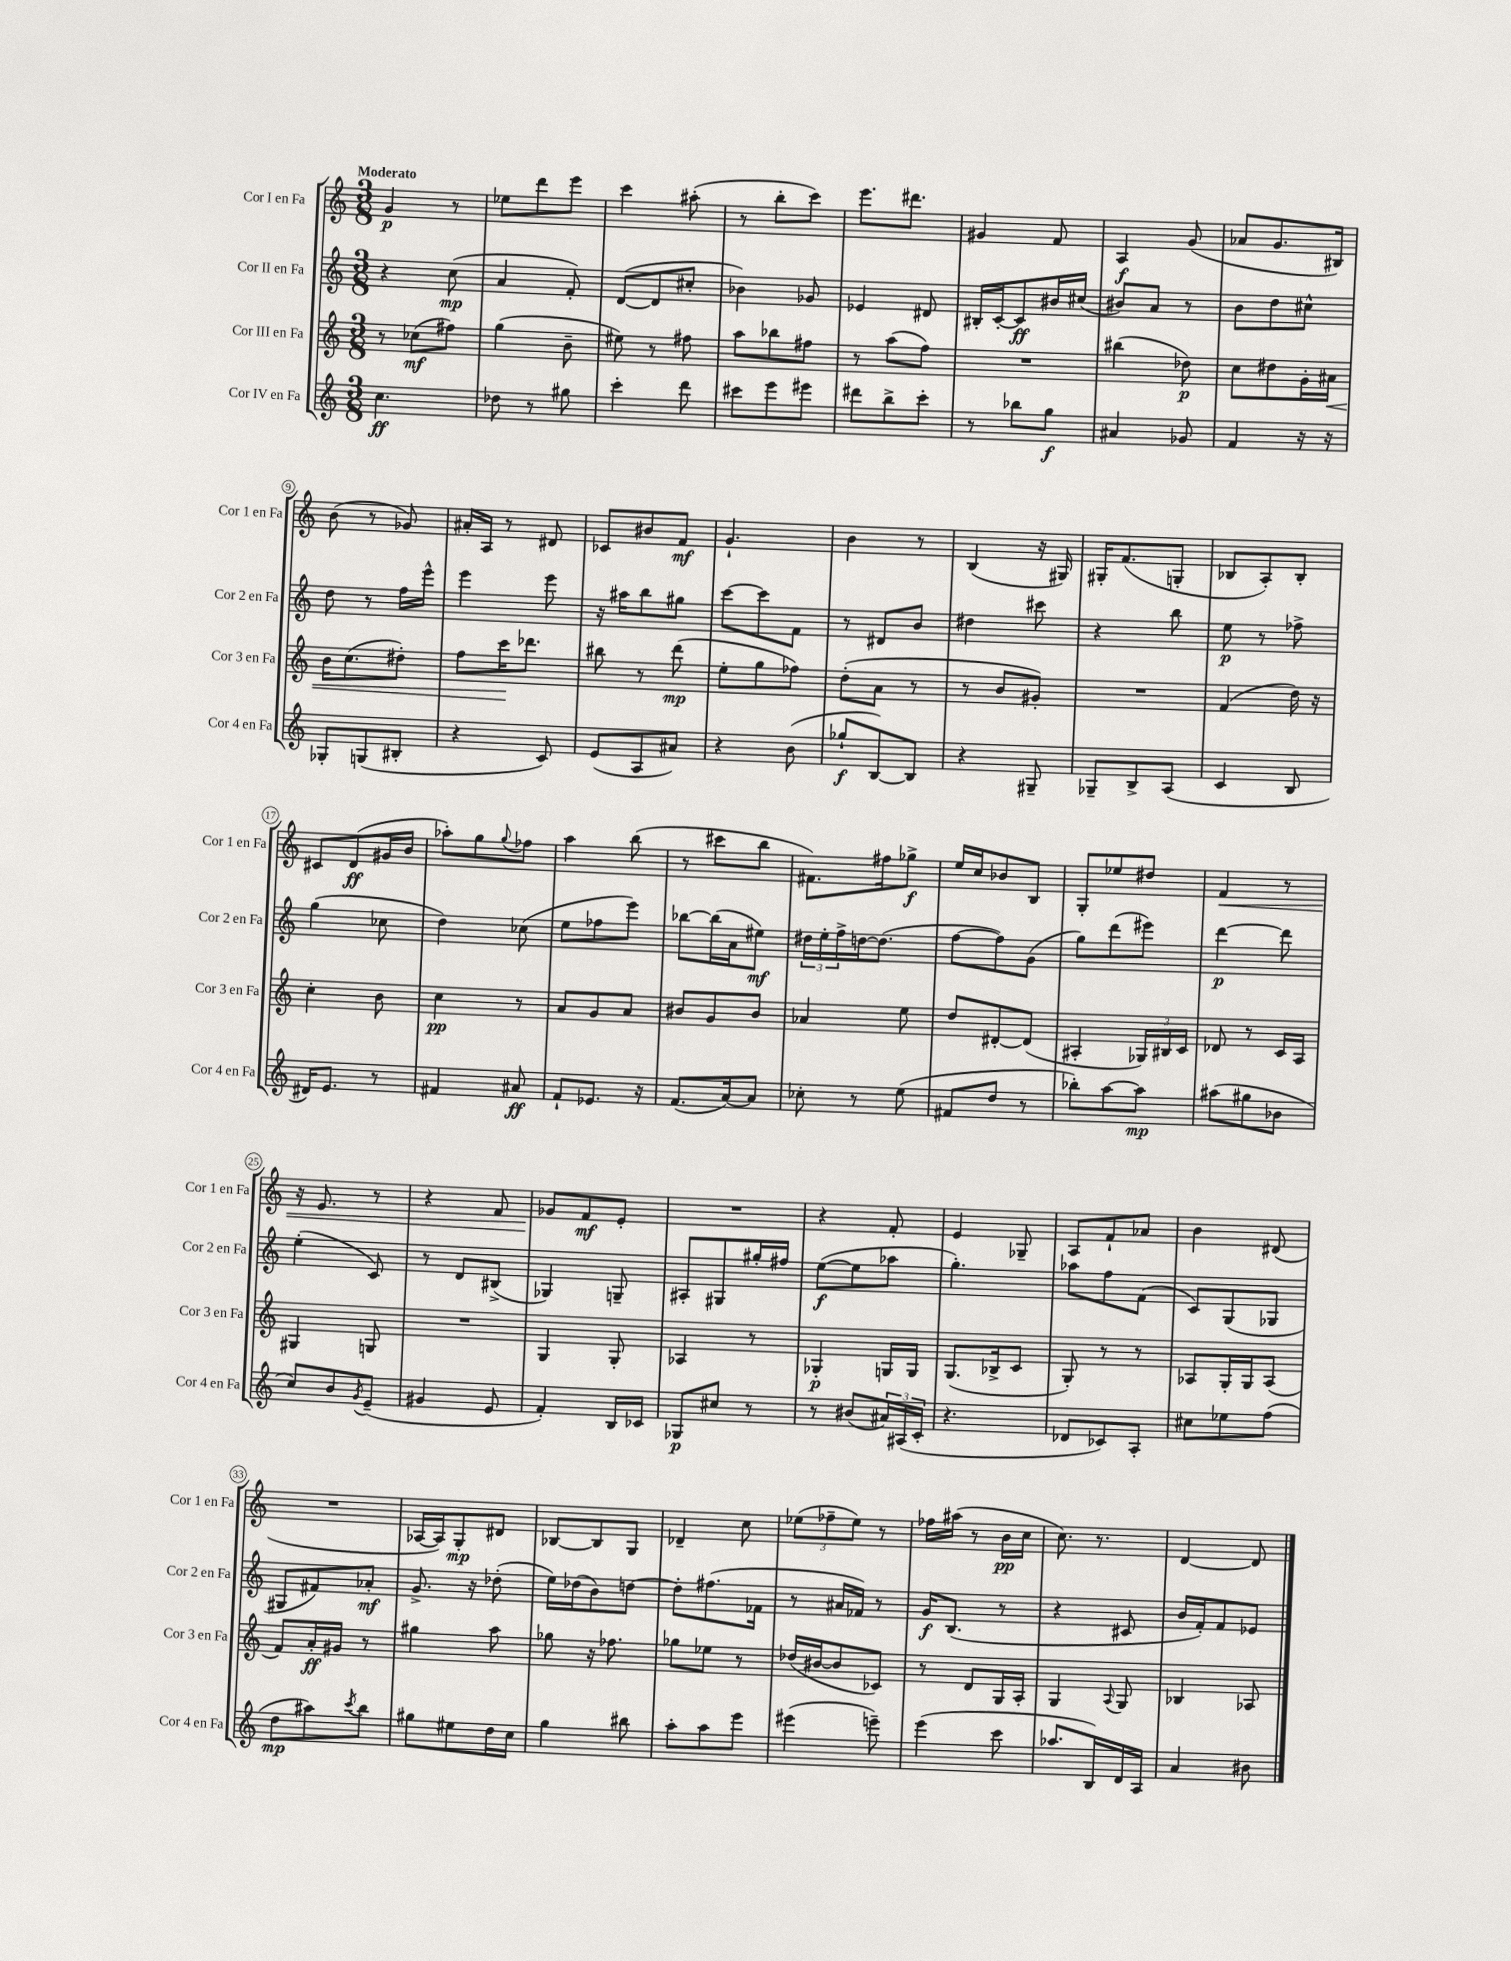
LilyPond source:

<<
\new StaffGroup <<
\new Staff = "s0" \with { instrumentName = "Cor I en Fa" shortInstrumentName = "Cor 1 en Fa" } {
    \clef treble \key c \major \numericTimeSignature \time 3/8 \tempo "Moderato"
    g'4\p r8 |
    ees''8 d'''8 e'''8 |
    c'''4 ais''8-.( |
    r8 b''8-. c'''8) |
    e'''8. dis'''8. |
    gis'4 f'8 |
    a4\f g'8( |
    aes'8 g'8. bis16) |
    b'8( r8 ges'8) |
    ais'16-. a16 r8 dis'8 |
    ces'8 bis'8 f'8\mf |
    g'4.-! |
    b'4 r8 |
    b4( r16 gis16) |
    gis16-. f'8.( g8-. |
    bes8 a8-.) bes8-. |
    cis'8 d'8\ff( gis'16 b'16 |
    aes''8-.) g''8 \appoggiatura { g''8 } fes''8 |
    a''4 b''8( |
    r8 cis'''8 b''8 |
    fis'8.) fis''16 ges''8->\f |
    e''16 c''16 bes'8 b8 |
    g8-. ees''8 dis''8 |
    f'4\< r8 |
    r16 e'8. r8 |
    r4 f'8 |
    ges'8\! f'8\mf e'8-. |
    R4. |
    r4 f'8-. |
    e'4 ges8-- |
    a8 f'8-! aes'8 |
    b'4 dis'8( |
    R4. |
    aes16~ aes16) g8-.\mp dis'8 |
    bes8~ bes8 g8 |
    des'4-- c''8 |
    \tuplet 3/2 { ees''8( fes''8-- ees''8) } r8 |
    fes''16 ais''16( r8 b'16\pp c''16 |
    c''8.) r8. |
    d'4~ d'8 \bar "|." |
}
\new Staff = "s1" \with { instrumentName = "Cor II en Fa" shortInstrumentName = "Cor 2 en Fa" } {
    \clef treble \key c \major \numericTimeSignature \time 3/8
    r4 c''8\mp( |
    a'4 f'8-.) |
    d'8~( d'8 cis''8-. |
    bes'4) ges'8 |
    ees'4 dis'8 |
    bis16-. c'16~-. c'8\ff bis'16 cis''16( |
    bis'8) a'8 r8 |
    b'8 d''8 cis''8-^ |
    d''8 r8 f''16 e'''16-^ |
    e'''4 e'''8 |
    r16 ais''16 b''8 gis''8 |
    c'''8~ c'''8 f'8 |
    r8 dis'8 b'8 |
    dis''4 cis'''8 |
    r4 b''8 |
    e''8\p r8 fes''8-> |
    g''4( ces''8 |
    d''4) ces''8( |
    e''8 fes''8 e'''8) |
    bes''8~ bes''16( a'16 eis''8\mf) |
    \tuplet 3/2 { dis''16 e''16-. f''16-> } d''16~ d''8.( |
    f''8~ f''8) g'8( |
    g''8) d'''8( eis'''8) |
    d'''4~\p d'''8 |
    e''4-.( c'8) |
    r8 d'8 bis8->( |
    ges4) g8-- |
    ais8-. gis8 gis''16-. fis''16 |
    e''8~\f( e''8 aes''8 |
    g''4.-.) |
    aes''8 f''8 f'8( |
    c'8) g8( ges8 |
    gis8 fis'8) aes'8-.\mf |
    g'8.-> r16 des''8-.( |
    e''16) des''16( b'8) d''8~ |
    d''8-. fis''8.( fes'16 |
    r8 ais'16 fes'16) r8 |
    g'16\f b8.( r8 |
    r4 cis'8 |
    b'16 f'16-.) f'8 ees'8 \bar "|." |
}
\new Staff = "s2" \with { instrumentName = "Cor III en Fa" shortInstrumentName = "Cor 3 en Fa" } {
    \clef treble \key c \major \numericTimeSignature \time 3/8
    r8 ces''8\mf( fis''8) |
    g''4( b'8-- |
    eis''8) r8 fis''8 |
    a''8 bes''8 fis''8 |
    r8 a''8( f''8) |
    R4. |
    bis''4( des''8\p) |
    c''8 dis''8 g'16-. ais'16\< |
    b'16 c''8.( dis''8-.) |
    f''8 c'''16\! des'''8. |
    bis''8 r8 d'''8\mp( |
    e''8-. g''8 fes''8) |
    d''8-.( a'8 r8 |
    r8 b'8 gis'8-.) |
    R4. |
    f'4( d''16) r16 |
    c''4-. b'8 |
    c''4\pp r8 |
    a'8 g'8 a'8 |
    bis'8 g'8 bis'8 |
    aes'4 e''8 |
    d''8 dis'8~-. dis'8( |
    ais4-. \tuplet 3/2 { ges16) bis16 c'16 } |
    des'8 r8 c'16 a16 |
    gis4 g8 |
    R4. |
    g4 g8-. |
    aes4 r8 |
    ges4-.\p g16 g16 |
    g8.( bes16-> c'8 |
    g8-.) r8 r8 |
    aes8 g16-. g16 aes8( |
    f'8) a'16-.\ff gis'16 r8 |
    gis''4 a''8 |
    ges''8 r16 fes''8. |
    ges''8 ees''8 r8 |
    des''16( bis'16~ bis'8 ces'8) |
    r8 d'8 g16 a16-. |
    g4 \appoggiatura { a8 } g8 |
    bes4 aes8 \bar "|." |
}
\new Staff = "s3" \with { instrumentName = "Cor IV en Fa" shortInstrumentName = "Cor 4 en Fa" } {
    \clef treble \key c \major \numericTimeSignature \time 3/8
    c''4.\ff |
    des''8 r8 gis''8 |
    c'''4-. d'''8 |
    cis'''8 e'''8 eis'''8 |
    dis'''8 b''8-> c'''8-. |
    r8 bes''8 g''8\f |
    ais'4 ges'8 |
    f'4 r16 r16 |
    ges8-. g8( bis8-. |
    r4 c'8) |
    e'8( a8 ais'8) |
    r4 b'8( |
    ges''8-!\f b8~) b8 |
    r4 gis8-- |
    ges8-- b8-> a8( |
    c'4 b8 |
    dis'16) e'8. r8 |
    fis'4 ais'8\ff |
    f'8-! ees'8. r16 |
    f'8.( a'16~) a'8 |
    ces''8-. r8 e''8( |
    fis'8 d''8 r8 |
    bes''8-.) a''8~ a''8\mp |
    ais''8( gis''8 bes'8 |
    c''8) b'8 \acciaccatura { g'8 } e'8--( |
    gis'4 e'8 |
    f'4-.) b16 ces'16 |
    ges8\p cis''8 r8 |
    r8 bis'8( \tuplet 3/2 { ais'16) ais16( c'16-. } |
    r4. |
    des'8 ces'8) a8-. |
    cis''8 ees''8 f''8( |
    d''8\mp ais''8) \acciaccatura { c'''8 } b''8 |
    gis''8 eis''8 d''16 c''16 |
    g''4 bis''8 |
    a''8-. a''8 e'''8 |
    eis'''4( e'''8--) |
    e'''4( c'''8 |
    aes''8. b16) d'16 a16 |
    a'4 bis'8 \bar "|." |
}
>>
>>
\layout { \context { \Score \override BarNumber.stencil = #(make-stencil-circler 0.1 0.3 ly:text-interface::print) } }
